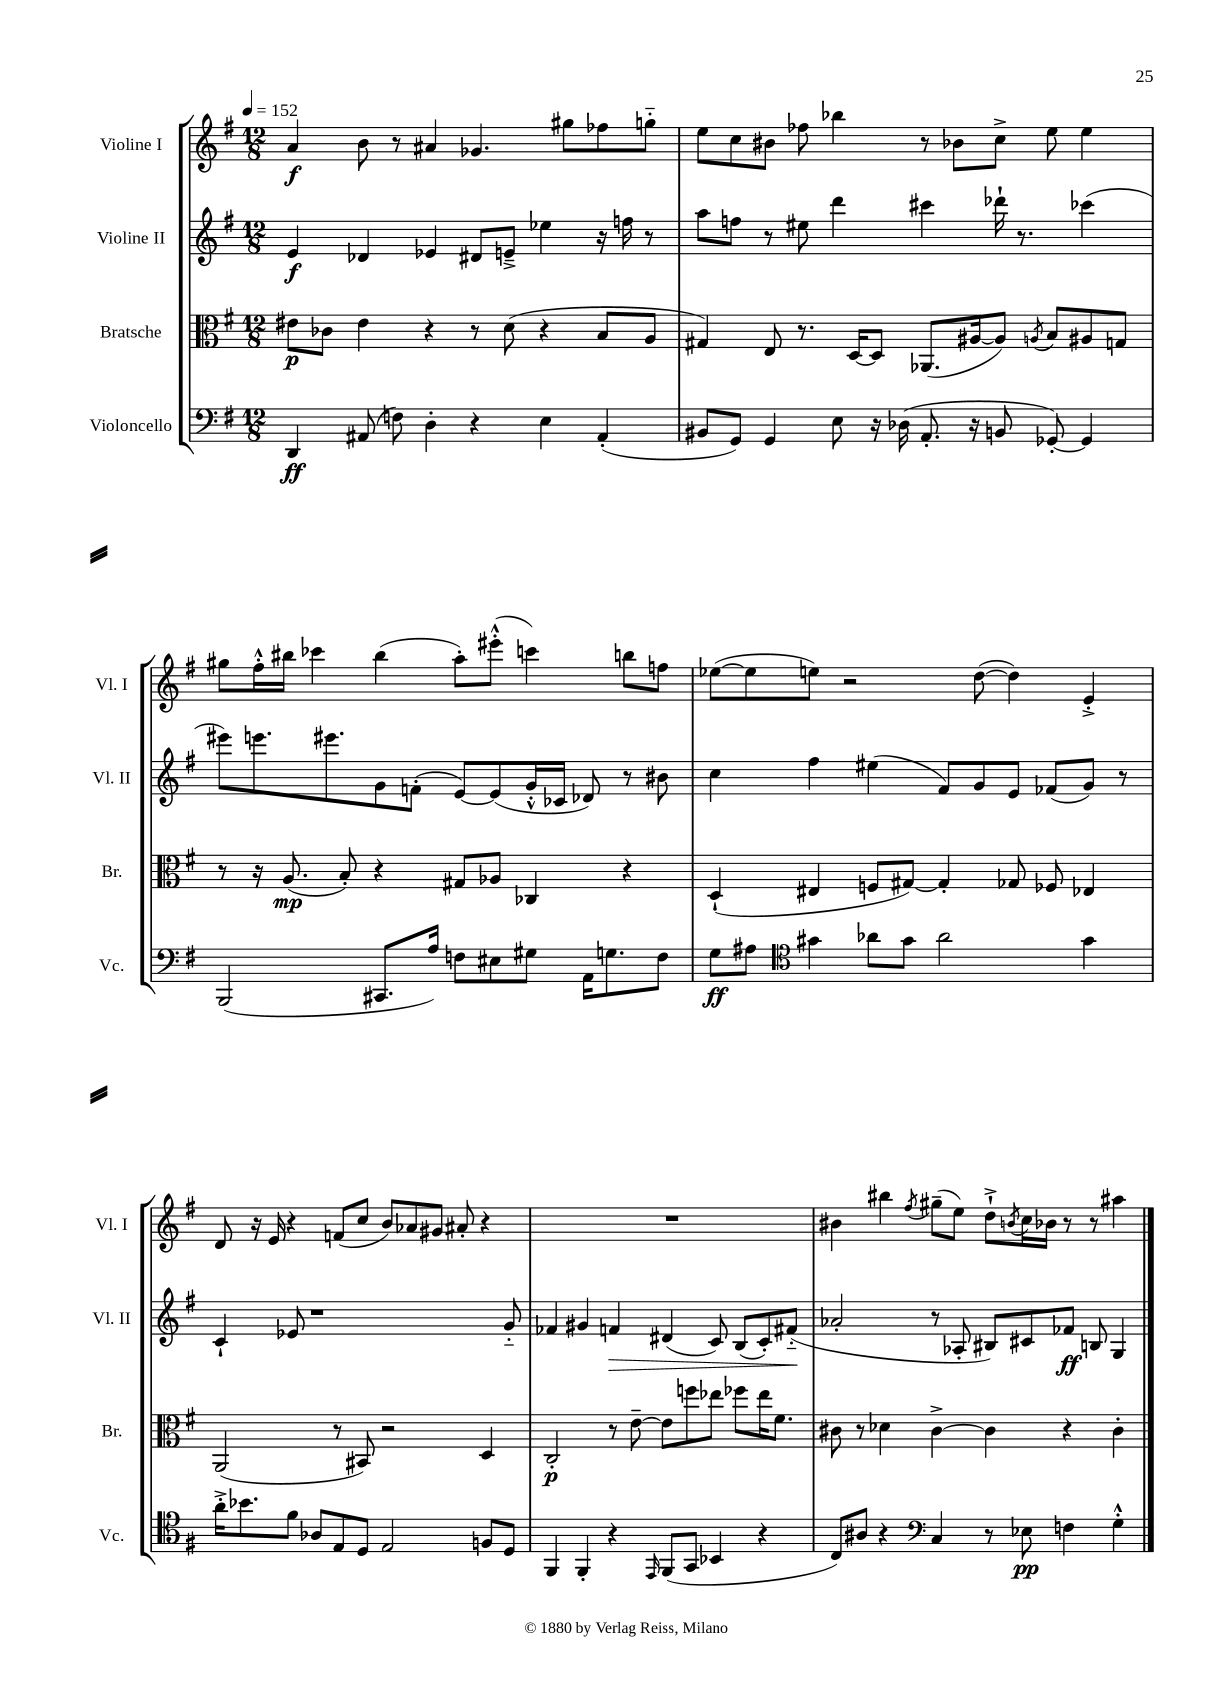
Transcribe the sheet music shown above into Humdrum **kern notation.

**kern	**kern	**kern	**kern
*staff4	*staff3	*staff2	*staff1
*clefF4	*clefC3	*clefG2	*clefG2
*k[f#]	*k[f#]	*k[f#]	*k[f#]
*M12/8	*M12/8	*M12/8	*M12/8
*MM152	*MM152	*MM152	*MM152
4DD/	8e#\L	4e/	4a/
.	8c-\J	.	.
(8AA#/	4e#\	4d-/	8b\
8F\)	.	.	8r
4D'\	4r	4e-/	4a#/
4r	8r	8d#/L	4.g-/
.	(8d\	8e~^/J	.
4E\	4r	4ee-\	.
.	.	.	8gg#\L
(4AA#'/	8B/L	16r	8ff-\
.	.	16ff\	.
.	8A/J	8r	8gg'~\J
=	=	=	=
8BB#/L	4G#/)	8aa\L	8ee\L
8GG/J)	.	8ff\J	8cc\
4GG/	8E/	8r	8b#\J
.	8.r	8ee#\	8ff-\
8E\	.	4ddd\	4bb-\
.	[16D/LK	.	.
16r	8D/]J	.	.
(16D-\	.	.	.
8.AA'/	(8.AA-/L	4ccc#\	8r
.	.	.	8b-\L
16r	[16A#/k	.	.
8BB/	8A#/]J)	16ddd-`\	8cc^\J
.	.	8.r	.
.	8qA/	.	.
[8GG-'/)	8B/L	.	8ee\
4GG-/]	8A#/	(4ccc-\	4ee\
.	8G/J	.	.
=	=	=	=
(2BBB/	8r	8eee#\L)	8gg#\L
.	16r	8.eee\	16ff#'^^\L
.	(8.A/	.	16bb#\JJ
.	.	.	4ccc-\
.	.	8.eee#\	.
.	8B'/)	.	.
8.CC#/L	4r	8g\	(4bb#\
.	.	(8f'\J	.
16A/Jk)	.	.	.
8F\L	8G#/L	[8e/L)	8aa'\L)
8E#\	8A-/J	(8e/]	(8eee#'^^\J
8G#\J	4C-/	16g'^^/L	4ccc\)
.	.	16c-/JJ	.
16AA\LK	.	8d-/)	.
8.G\	.	.	.
.	4r	8r	8bb\L
8F\J	.	8b#\	8ff\J
=	=	=	=
8G\L	(4D`/	4cc\	([8ee-\L
8A#\J	.	.	8ee-\]
*clefC4	*	*	*
4g#\	4E#/	4ff#\	8ee\J)
.	.	.	2r
8a-\L	8F/L	(4ee#\	.
8g#\J	[8G#/J)	.	.
2a-\	4G#'/]	8f#/L)	.
.	.	8g/	([8dd\
.	8G-/	8e/J	4dd\])
.	8F-/	(8f-/L	.
4g#\	4E-/	8g/J)	4e'^/
.	.	8r	.
=	=	=	=
16a'^\LK	(2AA/	4c`/	8d/
8.b-\	.	.	.
.	.	.	16r
.	.	.	16e/
8f#\J	.	8e-/	4r
8A-/L	.	1r	.
8E/	8r	.	(8f/L
8D/J	8BB#/)	.	8cc/J
2E/	2r	.	8b/L)
.	.	.	8a-/
.	.	.	8g#/J
.	.	.	8a#'/
8F/L	4D/	.	4r
8D/J	.	8g'~/	.
=	=	=	=
4FF#/	2C'/	4f-/	1.r
4FF#'/	.	4g#/	.
4r	8r	4f/	.
.	[8e~\	.	.
16qqEE/	.	.	.
(8FF#/L	8e\]L	(4d#/	.
8GG/J	8ff\	.	.
4BB-/	8ee-\J	8c/)	.
.	8ff-\L	(8B/L	.
4r	16ee-\K	8c'/)	.
.	8.f#\J	.	.
.	.	(8f#'~/J	.
=	=	=	=
8C/L)	8c#\	2a-'/	4b#\
8A#/J	8r	.	.
4r	4d-\	.	4bb#\
*clefF4	*	*	*
.	.	.	8qff#/
4C/	[4c#^\	8r	(8gg#~\L
.	.	8A-'/	8ee\J)
8r	4c#\]	8B#/L)	8dd`^\L
.	.	.	8qb/
8E-\	.	8c#/	16cc\L
.	.	.	16b-\JJ
4F\	4r	8f-/J	8r
.	.	8B/	8r
4G'^^\	4c#'\	4G/	4aa#\
==	==	==	==
*-	*-	*-	*-
